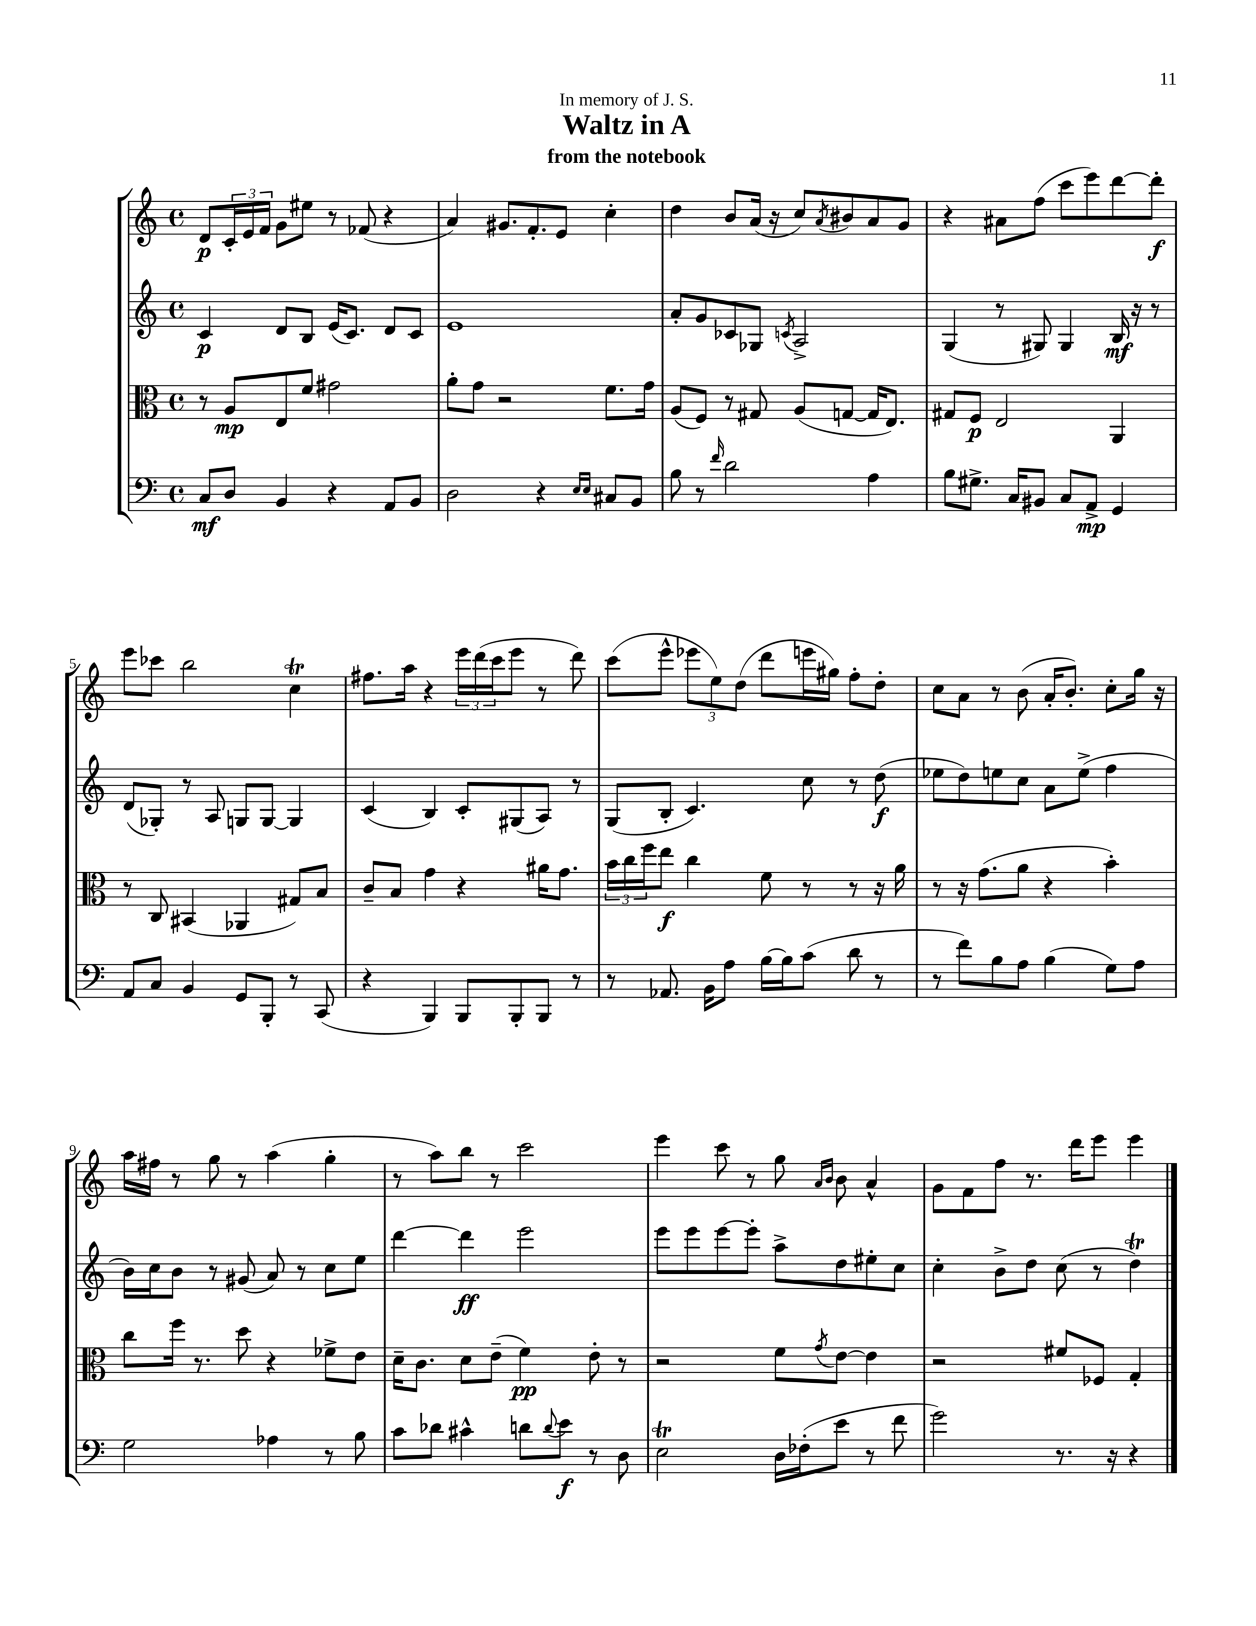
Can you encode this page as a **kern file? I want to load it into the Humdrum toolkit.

**kern	**kern	**kern	**kern
*staff4	*staff3	*staff2	*staff1
*clefF4	*clefC3	*clefG2	*clefG2
*k[]	*k[]	*k[]	*k[]
*M4/4	*M4/4	*M4/4	*M4/4
*met(c)	*met(c)	*met(c)	*met(c)
8C	8r	4c	8d
8D	8A	.	24c'
.	.	.	24e
.	.	.	24f
4BB	8E	8d	8g
.	8f	8B	8ee#
4r	2g#	(16e	8r
.	.	8.c)	.
.	.	.	(8f-
8AA	.	8d	4r
8BB	.	8c	.
=	=	=	=
2D	8a'	1e	4a)
.	8g	.	.
.	2r	.	8.g#
.	.	.	8.f'
4r	.	.	.
.	.	.	8e
16qqE	.	.	.
16qqE	.	.	.
8C#	8.f	.	4cc'
8BB	.	.	.
.	16g	.	.
=	=	=	=
8B	(8A	8a'	4dd
8r	8F)	8g	.
16qqf	.	.	.
2d	8r	8c-	8b
.	8G#	8G-	(16a
.	.	.	16r
.	.	8qc	.
.	(8A	2A^	8cc)
.	.	.	8qa
.	[8G	.	8b#
4A	16G]	.	8a
.	8.E)	.	.
.	.	.	8g
=	=	=	=
8B	8G#	(4G	4r
8.G#^	8F	.	.
.	2E	8r	8a#
16C	.	.	.
8BB#	.	8G#)	(8ff
8C	.	4G#	8ccc
8AA^	.	.	8eee)
4GG	4AA	16B	[8ddd
.	.	16r	.
.	.	8r	8ddd']
=	=	=	=
8AA	8r	(8d	8eee
8C	8C	8G-')	8ccc-
4BB	(4BB#	8r	2bb
.	.	8A	.
8GG	4AA-	8G	.
8BBB'	.	[8G	.
8r	8G#)	4G]	4cc
(8CC	8B	.	.
=	=	=	=
4r	8c~	(4c	8.ff#
.	8B	.	.
.	.	.	16aa
4BBB)	4g	4B)	4r
8BBB	4r	8c'	24eee
.	.	.	(24ddd
.	.	.	24ccc
8BBB'	.	(8G#	8eee
8BBB	16a#	8A)	8r
.	8.g	.	.
8r	.	8r	8ddd)
=	=	=	=
8r	24b	(8G	(8ccc
.	24cc	.	.
.	24ff	.	.
8.AA-	8ee	8B'	8eee^^
.	4cc	4.c)	12eee-
16BB	.	.	.
.	.	.	12ee)
8A	.	.	.
.	.	.	(12dd
[16B	8f	.	8ddd
16B]	.	.	.
(8c	8r	8cc	16eee
.	.	.	16gg#)
8d	8r	8r	8ff'
8r	16r	(8dd	8dd'
.	16a	.	.
=	=	=	=
8r	8r	8ee-	8cc
8f)	16r	8dd)	8a
.	(8.g	.	.
8B	.	8ee	8r
8A	8a	8cc	(8b
(4B	4r	8a	16a'
.	.	.	8.b')
.	.	(8ee^	.
8G)	4b')	4ff	8cc'
8A	.	.	16gg
.	.	.	16r
=	=	=	=
2G	8cc	16b)	16aa
.	.	16cc	16ff#
.	16ff	8b	8r
.	8.r	.	.
.	.	8r	8gg
.	8dd	(8g#	8r
4A-	4r	8a)	(4aa
.	.	8r	.
8r	8f-^	8cc	4gg'
8B	8e	8ee	.
=	=	=	=
8c	16d~	[4ddd	8r
.	8.c	.	.
8d-	.	.	8aa)
4c#^^	8d	4ddd]	8bb
.	(8e~	.	8r
8d	4f)	2eee	2ccc
8qqd	.	.	.
8e	.	.	.
8r	8e'	.	.
8D	8r	.	.
=	=	=	=
2E	2r	8eee	4eee
.	.	8eee	.
.	.	[8eee	8ccc
.	.	8eee']	8r
16D	8f	8aa^	8gg
(16F-'	.	.	.
.	.	.	16qqa
.	8qg	.	16qqb
8e	[8e	8dd	8b
8r	4e]	8ee#'	4a^^
8f	.	8cc	.
=	=	=	=
2g)	2r	4cc'	8g
.	.	.	8f
.	.	8b^	8ff
.	.	8dd	8.r
8.r	8f#	(8cc	.
.	.	.	16ddd
.	8F-	8r	8eee
16r	.	.	.
4r	4G'	4dd)	4eee
==	==	==	==
*-	*-	*-	*-
